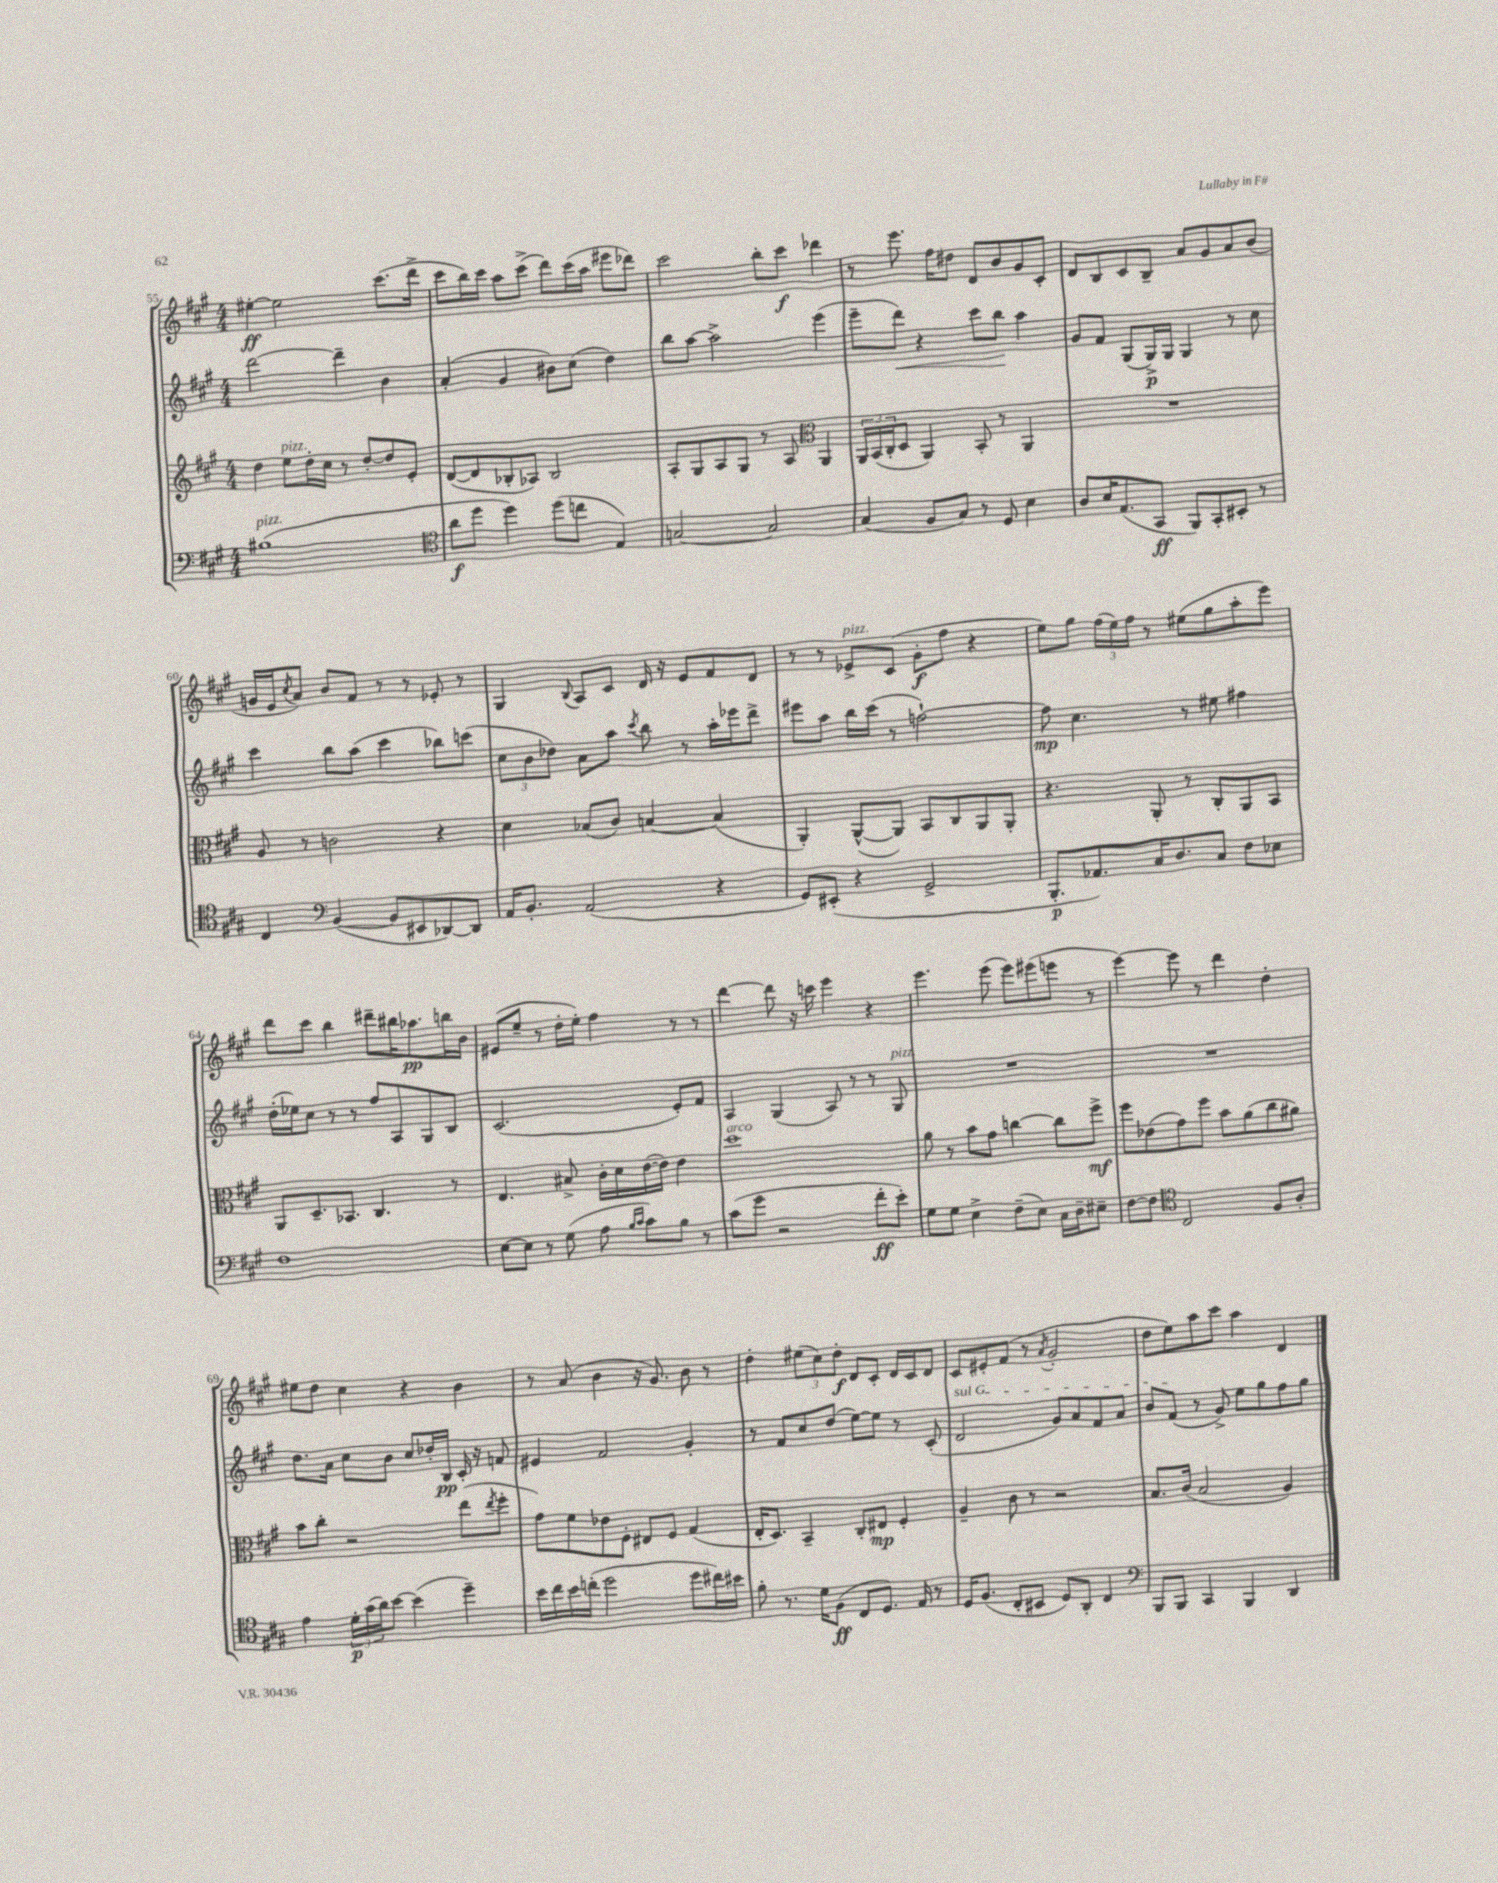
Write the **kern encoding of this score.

**kern	**dynam	**kern	**dynam	**kern	**dynam	**kern	**dynam
*part4	*part4	*part3	*part3	*part2	*part2	*part1	*part1
*staff4	*staff4	*staff3	*staff3	*staff2	*staff2	*staff1	*staff1
*clefF4	*	*clefG2	*	*clefG2	*	*clefG2	*
*k[f#c#g#]	*	*k[f#c#g#]	*	*k[f#c#g#]	*	*k[f#c#g#]	*
*M4/4	*	*M4/4	*	*M4/4	*	*M4/4	*
=55	=55	=55	=55	=55	=55	=55	=55
!LO:TX:a:i:t=pizz.	!	!	!	!	!	!	!
(1B#X	.	4dd\	.	[2ddd\	.	[4ee#X'\	ff
!	!	!LO:TX:a:i:t=pizz.	!	!	!	!	!
.	.	8ee\L	.	.	.	2ee#\]	.
.	.	16dd'\L	.	.	.	.	.
.	.	16cc#\JJ	.	.	.	.	.
.	.	8r	.	4ddd~\]	.	.	.
.	.	[8dd'/L	.	.	.	.	.
.	.	8dd/]	.	4b\	.	(8.ccc#\L	.
.	.	8e'/J	.	.	.	.	.
.	.	.	.	.	.	16ddd^\Jk	.
=56	=56	=56	=56	=56	=56	=56	=56
*clefC4	*	*	*	*	*	*	*
8a\L	f	([8d/L	.	(4a'/	.	8ccc#\L	.
8dd\J	.	8d/]	.	.	.	16bb\L)	.
.	.	.	.	.	.	16ccc#\JJ	.
4dd\)	.	8B-X'/	.	4g#/	.	8aa\L	.
.	.	8A-X/J)	.	.	.	(8ccc#^\J	.
(8dd\L	.	2B-/	.	8b#X\L)	.	8ddd\L)	.
8ccn\J	.	.	.	(8cc#\J	.	(16ccc#\L	.
.	.	.	.	.	.	16aa\JJ	.
4E/)	.	.	.	4dd\)	.	8eee#X\L	.
.	.	.	.	.	.	8ddd-X\J)	.
=57	=57	=57	=57	=57	=57	=57	=57
[2Gn/	.	8A'/L	.	8bb\L	.	2ccc#\	.
.	.	8G#/	.	[8aa\J	.	.	.
.	.	8A/	.	2aa^\]	.	.	.
.	.	8G#/J	.	.	.	.	.
2G/]	.	8r	.	.	.	8bb'\L	.
.	.	8A/	.	.	.	8ccc#\J	f
*	*	*clefC3	*	*	*	*	*
.	.	4AA/	.	(4eee\	.	4ddd-X\	.
=58	=58	=58	=58	=58	=58	=58	=58
(4G#/	.	24AA/LL	.	8eee~\L	.	8r	.
.	.	(24BB/	.	.	.	.	.
.	.	24C#'/J	.	.	.	.	.
!	!	!	!	!	!LO:HP:b	!	!
.	.	8D/J	.	8ddd\J)	<	8.eee\	.
8F#/L	.	4AA/)	.	4r	.	.	.
.	.	.	.	.	.	16ff#\KL	.
8G#/J)	.	.	.	.	.	8dd#X\J	.
8r	.	8BB'/	.	8ccc#\L	.	8d/L	.
8D/	.	8r	.	8bb\J	.	8b/	.
4B\	.	4AA/	.	4aa\	[	8g#/	.
.	.	.	.	.	.	8c#'/J	.
=59	=59	=59	=59	=59	=59	=59	=59
8A/L	.	1r	.	8g#/L	.	8d/L	.
16B/K	.	.	.	8f#/J	.	8B/	.
(8.E/	.	.	.	.	.	.	.
.	.	.	.	(8G#/L	.	8c#/	.
8GG#/J	ff	.	.	16G#^/L)	p	8B~/J	.
.	.	.	.	16G#/JJ	.	.	.
8FF#/L)	.	.	.	4G#/	.	8a/L	.
8GG#'/	.	.	.	.	.	8g#/	.
8BB#X'/J	.	.	.	8r	.	8a/	.
8r	.	.	.	8cc#\	.	(8b/J	.
!!LO:LB:g=z
=60	=60	=60	=60	=60	=60	=60	=60
4C#/	.	8A/	.	4ccc#\	.	16gn/LL	.
.	.	.	.	.	.	16e/J	.
.	.	.	.	.	.	8qcc#/	.
.	.	8r	.	.	.	8a/J)	.
*clefF4	*	*	*	*	*	*	*
([4BB/	.	2cn\	.	8bb\L	.	8b/L	.
.	.	.	.	(8aa\J	.	8f#/J	.
8BB/L]	.	.	.	4ccc#\	.	8r	.
8EE#X/	.	.	.	.	.	8r	.
[8DD-X/)	.	4r	.	8bb-X\L)	.	8e-X'/	.
8DD-/J]	.	.	.	(8cccn\J	.	8r	.
=61	=61	=61	=61	=61	=61	=61	=61
16AA/KL	.	4d\	.	12cc#\L	.	4G#/	.
8.BB'/J	.	.	.	.	.	.	.
.	.	.	.	12b\	.	.	.
.	.	.	.	12dd-X\J)	.	.	.
.	.	.	.	.	.	8qqB/	.
(2AA/	.	(8B-X/L	.	8a\L	.	8A/L	.
.	.	8c#/J)	.	8aa\J	.	8c#/J	.
.	.	.	.	8qccc#/	.	.	.
.	.	[4Bn/	.	8bb\	.	16d/	.
.	.	.	.	.	.	16r	.
.	.	.	.	8r	.	8e/L	.
4r	.	(4B/]	.	16aa'\LL	.	8f#/	.
.	.	.	.	16eee-X\J	.	.	.
.	.	.	.	8ddd^\J	.	8d/J	.
=62	=62	=62	=62	=62	=62	=62	=62
8GG#/L)	.	4AA'/)	.	8eee#X\L	.	8r	.
(8EE#X'/J	.	.	.	8aa\J	.	8r	.
!	!	!	!	!	!	!LO:TX:a:i:t=pizz.	!
4r	.	([8AA^^/L	.	16bb\LL	.	8e-X^/L	.
.	.	.	.	(16ccc#\JJ	.	.	.
.	.	8AA/J])	.	8r	.	(8c#/J	.
2GG#^/	.	8BB/L	.	[2ffn`\)	.	8g#'\L	f
.	.	8C#/	.	.	.	8ff#\J	.
.	.	8AA/	.	.	.	4r	.
.	.	8AA'/J	.	.	.	.	.
=63	=63	=63	=63	=63	=63	=63	=63
8.BBB'/L	p	4.r	.	8ff\]	mp	8ee\L)	.
.	.	.	.	4.cc#\	.	8gg#\J	.
8.AA-X/)	.	.	.	.	.	.	.
.	.	.	.	.	.	(24ff#\LL	.
.	.	.	.	.	.	24ee\)	.
.	.	.	.	.	.	24ff#\JJ	.
16C#/K	.	8AA'/	.	.	.	8r	.
8.D/	.	.	.	.	.	.	.
.	.	8r	.	8r	.	(8ee#X\L	.
8C#/J	.	8C#'/L	.	8ee#X\	.	8gg#\	.
8F#\L	.	8AA/	.	4ff#X\	.	8aa'\	.
8E-X\J	.	8BB/J	.	.	.	8eee\J)	.
!!LO:LB:g=z
=64	=64	=64	=64	=64	=64	=64	=64
1F#	.	8AA/L	.	(16dd'\LL	.	8ddd\L	.
.	.	.	.	16ee-X\J)	.	.	.
.	.	8.D~/	.	8cc#\J	.	8ccc#\J	.
.	.	.	.	8r	.	4bb\	.
.	.	8.BB-X/J	.	.	.	.	.
.	.	.	.	8r	.	.	.
.	.	4.C#/	.	8ff#/L	.	8ddd#X~\L	.
.	.	.	.	8A/	.	16bb#X\K	.
.	.	.	.	.	.	8.aa-X\	pp
.	.	.	.	8G#/	.	.	.
.	.	8r	.	8B/J	.	16bbn\L	.
.	.	.	.	.	.	16b\JJ	.
=65	=65	=65	=65	=65	=65	=65	=65
[8E\L	.	4.E/	.	(2.c#/	.	(8e#X/L	.
8E\J]	.	.	.	.	.	8ee~/J	.
8r	.	.	.	.	.	8r	.
(8G#\	.	8B#X^/	.	.	.	16dd'\LL	.
.	.	.	.	.	.	16ee'\JJ)	.
8A\	.	16c#'\LL	.	.	.	4ff#\	.
.	.	16d\	.	.	.	.	.
16qqB/LL	.	.	.	.	.	.	.
16qqc#/JJ	.	.	.	.	.	.	.
8c#\L)	.	([16e\	.	.	.	.	.
.	.	16e\JJ])	.	.	.	.	.
8B\J	.	4e\	.	8e'/L)	.	8r	.
8r	.	.	.	8f#/J	.	8r	.
=66	=66	=66	=66	=66	=66	=66	=66
!	!	!LO:TX:a:i:t=arco	!	!	!	!	!
(8c#\L	.	1dd	.	4A/	.	[4ddd\	.
8g#\J	.	.	.	.	.	.	.
2r	.	.	.	(4G#/	.	8ddd\]	.
.	.	.	.	.	.	16r	.
.	.	.	.	.	.	16cccn\	.
.	.	.	.	8A/)	.	4eee\	.
.	.	.	.	8r	.	.	.
8f#'\L	ff	.	.	8r	.	4r	.
!	!	!	!	!LO:TX:a:i:t=pizz.	!	!	!
8e'\J)	.	.	.	8G#/	.	.	.
=67	=67	=67	=67	=67	=67	=67	=67
8G#\L	.	8a\	.	1r	.	4.eee\	.
8G#\J	.	8r	.	.	.	.	.
4E^\	.	8b\L	.	.	.	.	.
.	.	8g#\J	.	.	.	(8eee\	.
(8F#~\L	.	[4ccn\	.	.	.	8eee\L)	.
8E\J)	.	.	.	.	.	(8eee#X\	.
16C#\LL	.	8cc\L]	.	.	.	8eeen\J	.
16D~\J	.	.	.	.	.	.	.
8E#X~\J	.	8ff#^\J	mf	.	.	8r	.
=68	=68	=68	=68	=68	=68	=68	=68
[8F#\L	.	8ff#\L	.	1r	.	[4eee\)	.
8F#\J]	.	(8e-X\	.	.	.	.	.
*clefC4	*	*	*	*	*	*	*
2C#/	.	8g#\)	.	.	.	8eee\]	.
.	.	8ff#\J	.	.	.	8r	.
.	.	8b\L	.	.	.	4ddd\	.
.	.	(8a\	.	.	.	.	.
8F#/L	.	8cc#\	.	.	.	4dd'\	.
8A'/J	.	8a#X\J)	.	.	.	.	.
!!LO:LB:g=z
=69	=69	=69	=69	=69	=69	=69	=69
4e\	.	8b\L	.	8.dd\L	.	8ee#X\L	.
.	.	8cc#'\J	.	.	.	8dd\J	.
.	.	.	.	16a\Jk	.	.	.
24d'\LL	p	2r	.	8cc#\L	.	4cc#\	.
(24g#\	.	.	.	.	.	.	.
24a\J)	.	.	.	.	.	.	.
[8b\J	.	.	.	8b\J	.	.	.
(4b\]	.	.	.	8cc#/L	.	4r	.
.	.	.	.	16dd-X'/L	.	.	.
.	.	.	.	16B/JJ	pp	.	.
4dd~\)	.	(8ee\L	.	16c#'/	.	4b\	.
.	.	.	.	16r	.	.	.
.	.	8qee/	.	.	.	.	.
.	.	8ff#'\J	.	8fn/	.	.	.
=70	=70	=70	=70	=70	=70	=70	=70
16b\LL	.	8g#\L)	.	4e#X/	.	8r	.
16cc#\	.	.	.	.	.	.	.
16b\	.	8f#\	.	.	.	(8a/	.
(16ccn'\JJ	.	.	.	.	.	.	.
2dd\	.	8e-X\	.	2f#/	.	4b\	.
.	.	8F#'\J	.	.	.	.	.
.	.	8E#X/L	.	.	.	16r	.
.	.	.	.	.	.	8.g#/)	.
.	.	8F#/J	.	.	.	.	.
8dd\L	.	(4G#/	.	4g#'/	.	8b\	.
16cc#X\L)	.	.	.	.	.	8r	.
16b#X\JJ	.	.	.	.	.	.	.
=71	=71	=71	=71	=71	=71	=71	=71
8f#'\	.	16E'/KL	.	8r	.	4dd'\	.
.	.	8.D/J)	.	.	.	.	.
8.r	.	.	.	8f#/L	.	.	.
.	.	4BB~/	.	8cc#/	.	(12ee#X\L	.
16d\KL	.	.	.	.	.	.	.
.	.	.	.	.	.	12cc#\)	.
(8F#\J	ff	.	.	(8dd/J	.	.	.
.	.	.	.	.	.	12dd'\J	f
8C#/L	.	8C#'/L	.	[8ee\L)	.	8d/L	.
8.D/J)	.	8E#X/J	mp	8ee\J]	.	8c#'/J	.
.	.	4F#'/	.	8r	.	16d/LL	.
16E/	.	.	.	.	.	16c#/J	.
8r	.	.	.	(8c#'/	.	8d/J	.
=72	=72	=72	=72	=72	=72	=72	=72
!	!	!	!	!LO:TX:a:i:t=sul G	!	!	!
16D/KL	.	4A~/	.	2d/	.	8c#/L	.
(8.F#/J	.	.	.	.	.	.	.
.	.	.	.	.	.	8e#X'/	.
8C#'/L	.	8c#\	.	.	.	(8f#/J	.
8BB#X/J	.	8r	.	.	.	8r	.
.	.	.	.	.	.	8qa/	.
8D/L)	.	2r	.	8g#/L)	.	2g#'/	.
8AA'/J	.	.	.	8a/	.	.	.
4C#/	.	.	.	8f#/	.	.	.
.	.	.	.	8a/J	.	.	.
=73	=73	=73	=73	=73	=73	=73	=73
*clefF4	*	*	*	*	*	*	*
8BBB/L	.	8.B/L	.	8b/L	.	8dd\L	.
8BBB/J	.	.	.	(8f#/J	.	8ee\)	.
.	.	(16c#/Jk	.	.	.	.	.
4CC#/	.	2B/	.	8r	.	8aa\	.
.	.	.	.	8g#^/)	.	8ccc#\J	.
4BBB/	.	.	.	8ee\L	.	4aa\	.
.	.	.	.	8gg#\	.	.	.
4DD/	.	4A/)	.	8ff#\	.	4d/	.
.	.	.	.	8gg#\J	.	.	.
==	==	==	==	==	==	==	==
*-	*-	*-	*-	*-	*-	*-	*-
